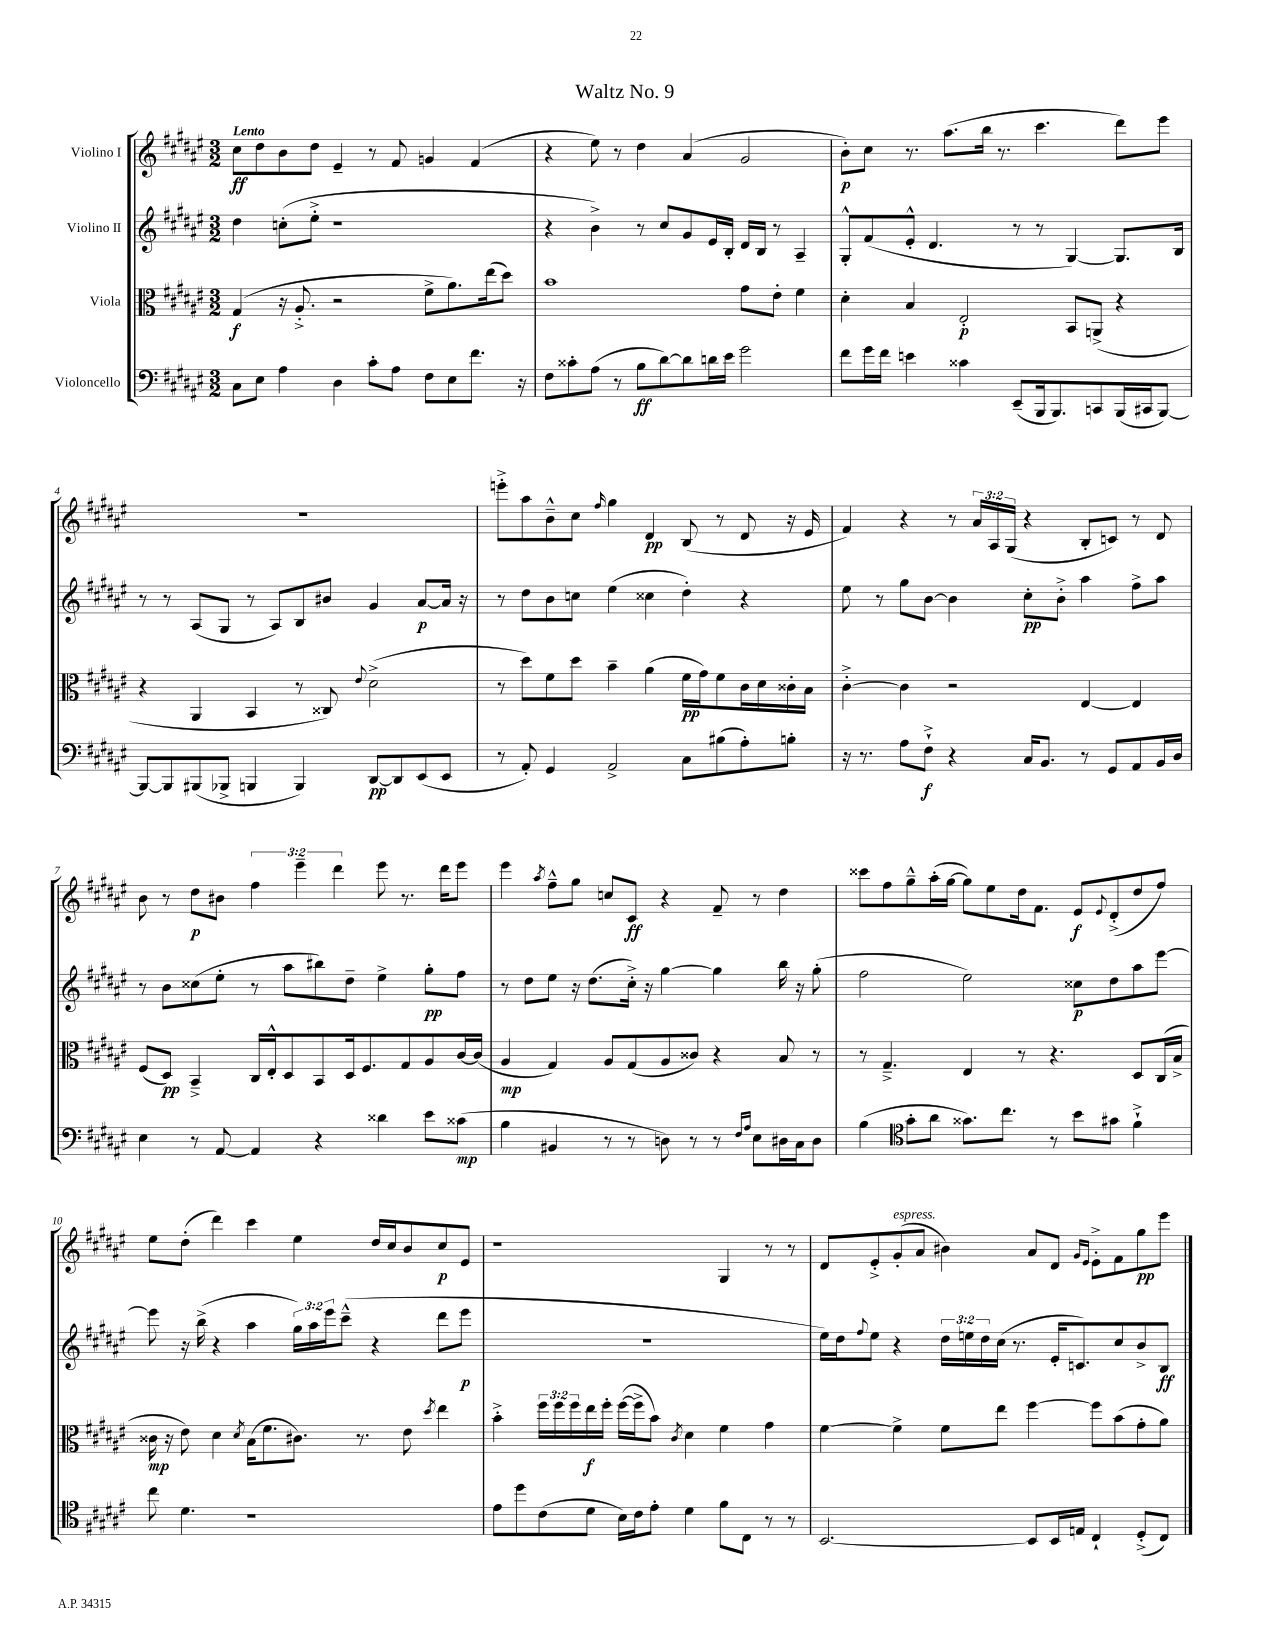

**kern	**kern	**kern	**kern
*staff4	*staff3	*staff2	*staff1
*clefF4	*clefC3	*clefG2	*clefG2
*k[f#c#g#d#a#e#]	*k[f#c#g#d#a#e#]	*k[f#c#g#d#a#e#]	*k[f#c#g#d#a#e#]
*M3/2	*M3/2	*M3/2	*M3/2
8C#\L	(4G#/	4dd#\	8cc#\L
8E#\J	.	.	8dd#\
4A#\	16r	(8cc'\L	8b\
.	8.A#'^/	.	.
.	.	8ee#'^\J	8dd#\J
4D#\	2r	1r	4e#~/
8c#'\L	.	.	8r
8A#\J	.	.	8f#/
8F#\L	8f#^\L	.	4g/
8E#\	8.a#\)	.	.
8.f#\J	.	.	(4f#/
.	(16ee#\k	.	.
.	8dd#\J)	.	.
16r	.	.	.
=	=	=	=
8F#\L	1b	4r	4r
8c##'\	.	.	.
(8A#\J	.	4b^\)	8ee#\)
8r	.	.	8r
8B\L	.	8r	4dd#\
[8d#\)	.	8cc#/L	.
8d#\]	.	8g#/	(4a#/
16d\L	.	16e#/L	.
16e#\JJ	.	16B'/JJ	.
2g#\	8g#\L	16d#/LL	2g#/
.	.	16B/JJ	.
.	8e#'\J	8r	.
.	4f#\	4A#~/	.
=	=	=	=
8f#\L	4d#'\	8G#'^^/L	8b'\L)
16g#\L	.	(8f#/	8cc#\J
16f#\JJ	.	.	.
4e\	4B/	8e#'^^/J	8.r
.	.	4.d#/	.
.	.	.	(8.aa#\L
4c##\	2E#'/	.	.
.	.	.	16bb\Jk
.	.	.	8.r
(8EE#~/L	.	8r	.
16BBB/k	.	8r	4.ccc#\
8.BBB/)	.	.	.
.	8BB/L	[4G#/)	.
8CC/	(8AA^/J	.	.
(16BBB/L	4r	8.G#/]L	8ddd#\L)
16CC#/J	.	.	.
[8BBB/J)	.	.	8eee#\J
.	.	16B/Jk	.
=	=	=	=
8BBB/_L	4r	8r	1.r
8BBB/]	.	8r	.
(8BBB#/	4AA#/	(8A#/L	.
8BBB-^/J	.	8G#/J	.
4BBB/	4BB/	8r	.
.	.	8A#/L)	.
4BBB/)	8r	8B/	.
.	8C##/)	8b#/J	.
.	8qqe#/	.	.
[8DD#/L	(2d#^\	4g#/	.
8DD#/]	.	.	.
(8EE#/	.	[8a#/L	.
8EE#/J	.	16a#/]Jk	.
.	.	16r	.
=	=	=	=
8r	8r	8r	8eee'^\L
8AA#'/)	8dd#\L)	8dd#\L	8aa#\
4GG#/	8f#\	8b\	8b~^^\
.	8dd#\J	8cc\J	8cc#\J
.	.	.	16qqff#/
2AA#^/	4b~\	(4ee#\	4gg#\
.	(4a#\	4cc##\	4d#/
8C#\L	16f#\LL	4dd#'\)	(8B/
.	16g#\J)	.	.
(8B#\	8f#\	.	8r
8A#'\)	16c#\L	4r	8d#/
.	16d#\	.	.
8B'\J	16c##'\	.	16r
.	16B\JJ	.	16e#/
=	=	=	=
16r	[4c#'^\	8ee#\	4f#/)
8.r	.	.	.
.	.	8r	.
8A#\L	4c#\]	8gg#\L	4r
8F#`^\J	.	[8b\J	.
4r	2r	4b\]	8r
.	.	.	24a#/LL
.	.	.	24A#/
.	.	.	(24G#/JJ
16C#/LK	.	8cc#'\L	4r
8.BB/J	.	.	.
.	.	8b'^\J	.
8r	[4E#/	4aa#\	8B'/L
8GG#/L	.	.	8c/J)
8AA#/	4E#/]	8ff#^\L	8r
16BB/L	.	8aa#\J	8d#/
16D#/JJ	.	.	.
=	=	=	=
4E#\	(8F#/L	8r	8b\
.	8D#/J)	8b\L	8r
8r	4BB~^/	(8cc##\	8dd#\L
[8AA#/	.	8ee#'\J	8b#\J
4AA#/]	16C#/LL	8r	6ff#\
.	16E#'^^/J	.	.
.	8D#/	8aa#\L	.
.	.	.	6eee#~\
4r	8BB/	8bb#\)	.
.	.	.	6ddd#\
.	16D#/k	8dd#~\J	.
.	8.F#/	.	.
4d##\	.	4ee#^\	8eee#\
.	8G#/	.	8.r
8e#\L	8A#/	8gg#'\L	.
.	.	.	16ddd#\LK
(8c##\J	[16c#/L	8ff#\J	8eee#\J
.	(16c#/]JJ	.	.
=	=	=	=
4B\	4A#/	8r	4eee#\
.	.	8dd#\L	.
.	.	.	8qaa#/
4BB#/	4G#/)	8ee#\J	8ff#~^^\L
.	.	16r	8gg#\J
.	.	(8.dd#\L	.
8r	8A#/L	.	8cc/L
8r	(8G#/	16cc#'^\Jk)	8c#/J
.	.	16r	.
8D\)	8A#/	[4gg#\	4r
8r	8c##/J)	.	.
8r	4r	4gg#\]	8f#~/
16qqF#/LL	.	.	.
16qqA#/JJ	.	.	.
8E#\L	.	.	8r
16D#\L	8B/	16bb\	4dd#\
16C#\J	.	16r	.
8D#\J	8r	(8gg#'\	.
=	=	=	=
(4B\	8r	2ff#\	8ccc##\L
.	4.G#~^/	.	8ff#\
*clefC4	*	*	*
8g#'\L	.	.	8gg#~^^\
8a#\J	.	.	(16aa#'\L
.	.	.	[16gg#\JJ
8.g##\L)	4E#/	2ee#\)	8gg#\]L)
.	.	.	8ee#\
8.cc#\J	.	.	.
.	8r	.	16dd#\k
.	.	.	8.f#\J
8r	4.r	.	.
8b\L	.	8cc##\L	8e#/L
.	.	.	8qqe#/
8g#\J	.	8dd#\	(8d#'^/
4f#`^\	8D#/L	8aa#\	8dd#/
.	(16C#/L	[8eee#\J	8ff#/J)
.	16B^/JJ	.	.
=	=	=	=
8cc#\	16c##\	8eee#\]	8ee#\L
.	16r	.	.
4.d#\	8e#\)	16r	(8dd#'\J
.	.	(16bb^\	.
.	4d#\	4r	4ddd#\)
.	8qd#/	.	.
1r	(16B\LK	4aa#\	4ccc#\
.	8.f#\	.	.
.	8.c#\J)	24gg#\LL)	4ee#\
.	.	24aa#\	.
.	.	24eee#\J	.
.	.	(8ccc#~^^\J	.
.	8.r	.	.
.	.	4r	16dd#/LL
.	.	.	16cc#/J
.	8e#\	.	8b/
.	8qdd#/	.	.
.	4ee#\	8ddd#\L	8cc#/
.	.	8eee#\J	8e#/J
=	=	=	=
8e#\L	4b'^\	1.r	1r
8dd#\	.	.	.
(8c#\	24ff#\LL	.	.
.	24ff#\	.	.
.	24ff#\	.	.
8d#\J	16ee#\	.	.
.	16ff#'\JJ	.	.
16B\LL)	([16ff#\LL	.	.
16c#\J	16ff#^\]J	.	.
8e#'\J	8b\J)	.	.
.	8qc#/	.	.
4d#\	4d#\	.	.
8f#\L	4f#\	.	4G#/
8C#\J	.	.	.
8r	4g#\	.	8r
8r	.	.	8r
=	=	=	=
[2.BB/	[4f#\	16ee#\LL)	8d#/L
.	.	16dd#\J	.
.	.	8qqff#/	.
.	.	8ee#\J	8e#'^/
.	4f#^\]	4r	(8g#'/
.	.	.	8a#/J
.	8f#\L	24dd#\LL	4b#\)
.	.	24ee\	.
.	.	24dd#\	.
.	8ee#\J	(16cc#\JJ	.
.	.	8.r	.
8BB/]L	[4ff#\	.	8a#/L
16BB/L	.	16e#'/LK	8d#/J
16E/JJ	.	8.c/)	.
.	.	.	16qqg#/LL
.	.	.	16qqe#/JJ
4C#`/	8ff#\]L	.	8e#'^\L
.	(8b\	8cc#/	8f#\
(8D#'^/L	8g#'\	8b^/	8gg#\
8C#/J)	8a#\J)	8B/J	8eee#\J
==	==	==	==
*-	*-	*-	*-
